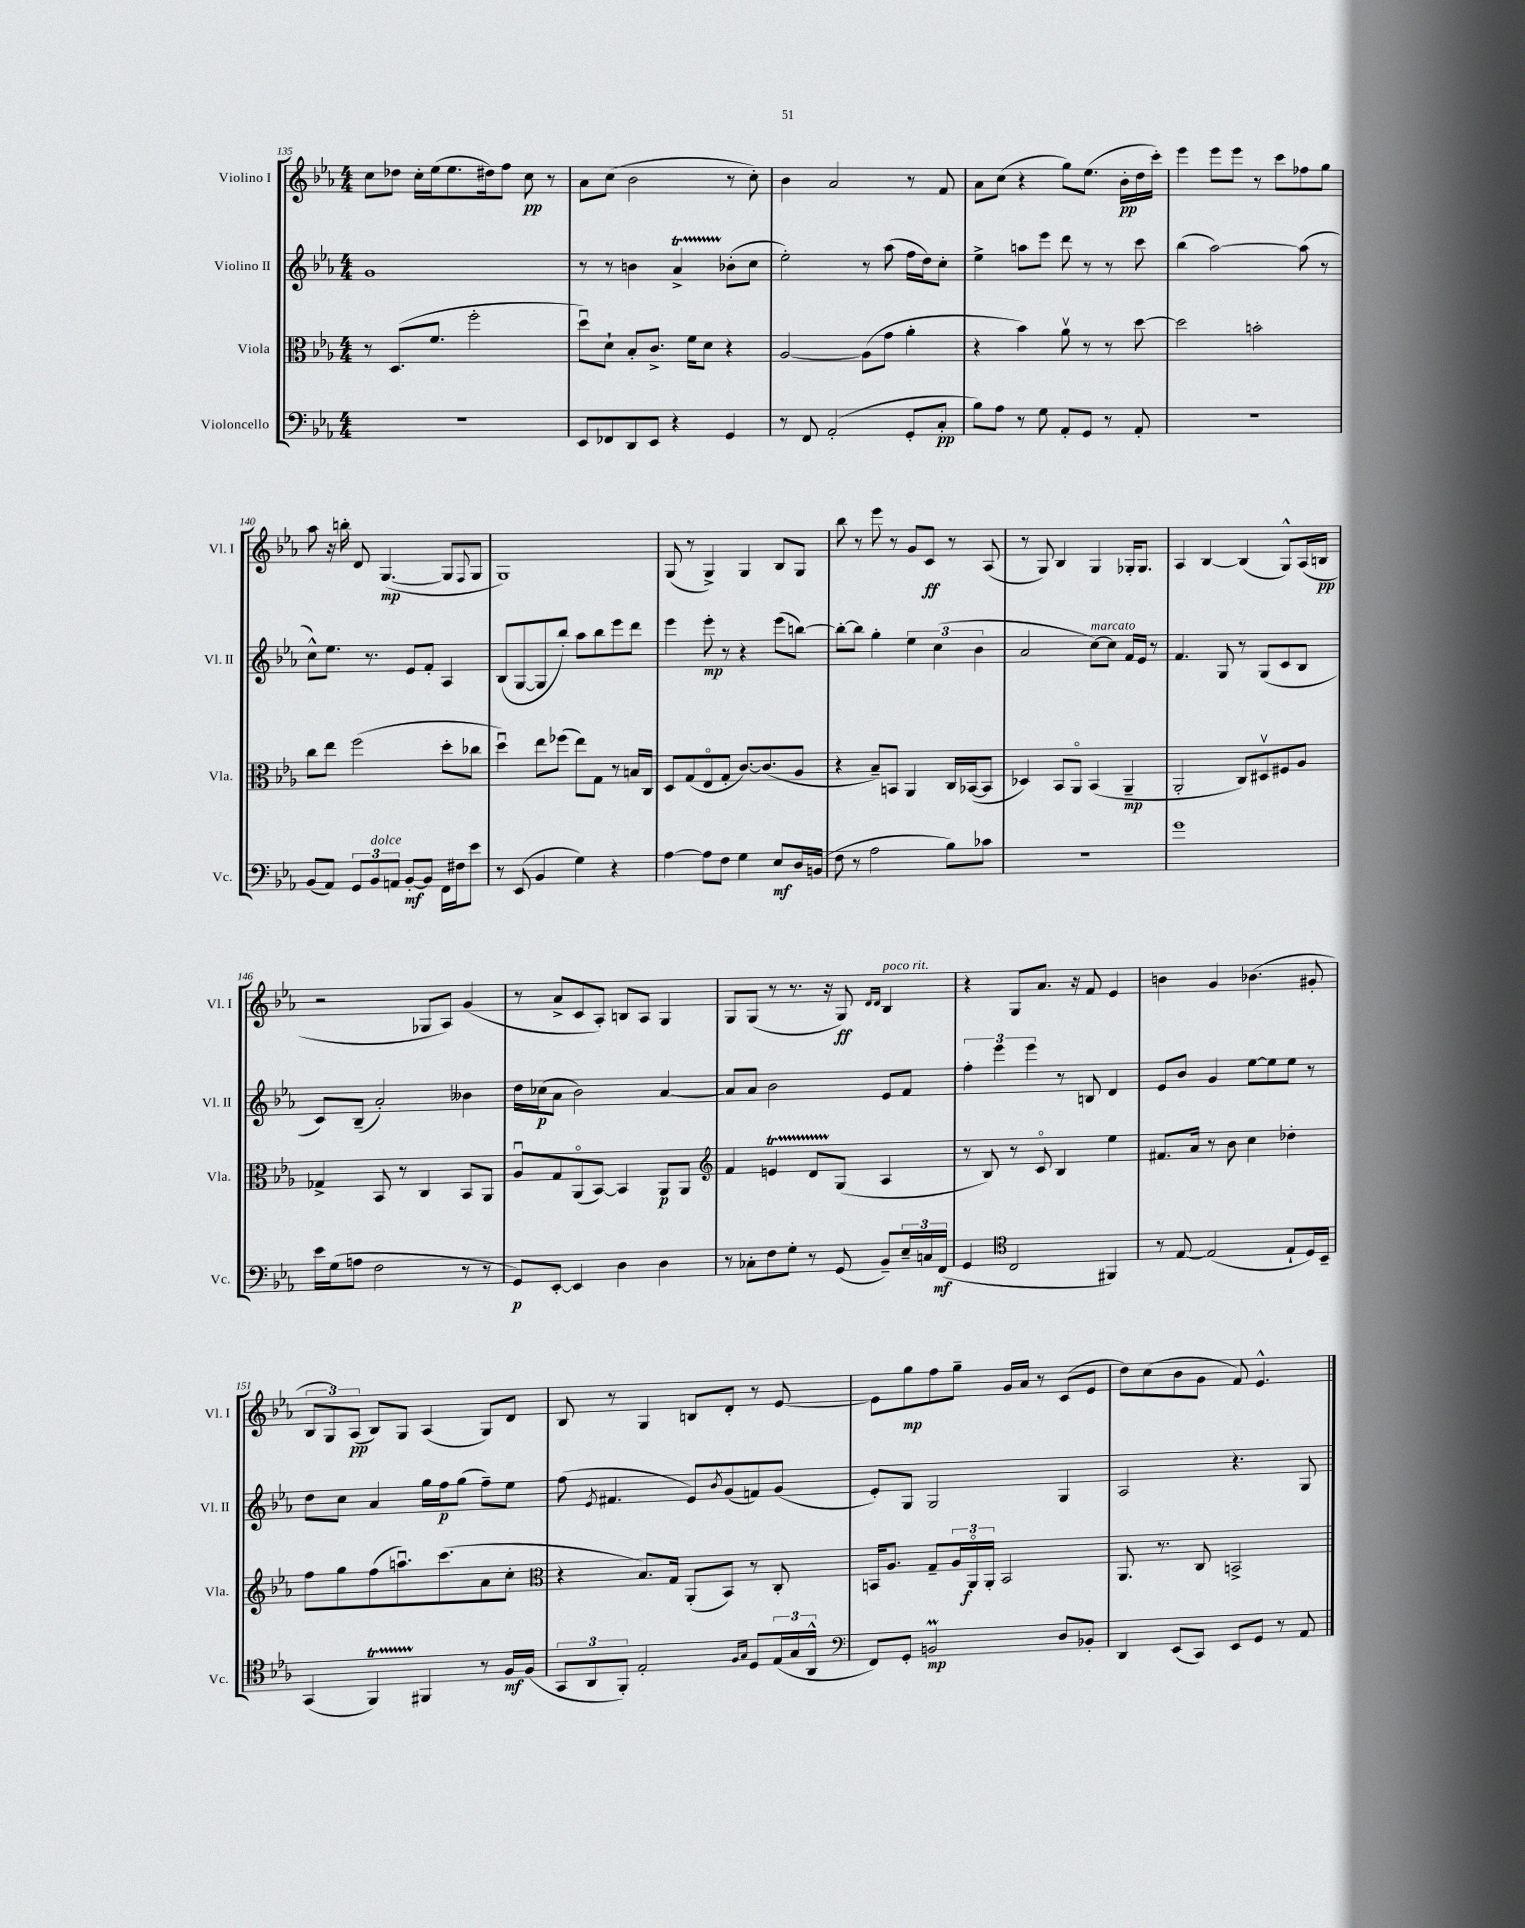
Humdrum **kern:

**kern	**dynam	**kern	**dynam	**kern	**dynam	**kern	**dynam
*part4	*part4	*part3	*part3	*part2	*part2	*part1	*part1
*staff4	*staff4	*staff3	*staff3	*staff2	*staff2	*staff1	*staff1
*I"Violoncello	*	*I"Viola	*	*I"Violino II	*	*I"Violino I	*
*I'Vc.	*	*I'Vla.	*	*I'Vl. II	*	*I'Vl. I	*
*clefF4	*	*clefC3	*	*clefG2	*	*clefG2	*
*k[b-e-a-]	*	*k[b-e-a-]	*	*k[b-e-a-]	*	*k[b-e-a-]	*
*M4/4	*	*M4/4	*	*M4/4	*	*M4/4	*
=135	=135	=135	=135	=135	=135	=135	=135
1r	.	8r	.	1g	.	8cc\L	.
.	.	(8.D/L	.	.	.	8dd-X\J	.
.	.	.	.	.	.	16cc'\LL	.
.	.	8.f/J	.	.	.	(16ee-\J	.
.	.	.	.	.	.	8.ee-\	.
.	.	2ff'\	.	.	.	.	.
.	.	.	.	.	.	16dd#X\k)	.
.	.	.	.	.	.	8ff\J	.
.	.	.	.	.	.	8cc\	pp
.	.	.	.	.	.	8r	.
=136	=136	=136	=136	=136	=136	=136	=136
8EE-/L	.	8ddu\L)	.	8r	.	8a-\L	.
8FF-X/	.	8d`\J	.	8r	.	(8cc\J	.
8DD/	.	8B-'/L	.	4bn\	.	2b-\	.
8EE-/J	.	8.c^/J	.	.	.	.	.
4r	.	.	.	4a-T^/	.	.	.
.	.	16f\KL	.	.	.	.	.
.	.	8d\J	.	.	.	.	.
4GG/	.	4r	.	(8b-X'\L	.	8r	.
.	.	.	.	8cc\J	.	8cc'\)	.
=137	=137	=137	=137	=137	=137	=137	=137
8r	.	[2A-/	.	2ee-'\)	.	4b-\	.
8FF/	.	.	.	.	.	.	.
(2AA-'/	.	.	.	.	.	2a-/	.
.	.	(8A-\L]	.	8r	.	.	.
.	.	8g\J	.	(8aa-\	.	.	.
8GG'/L	.	4a-'\	.	16ff\LL	.	8r	.
.	.	.	.	16dd\J)	.	.	.
8C'/J	pp	.	.	8cc'\J	.	8f/	.
=138	=138	=138	=138	=138	=138	=138	=138
8B-\L)	.	4r	.	4ee-^\	.	8a-\L	.
8A-\J	.	.	.	.	.	(8cc\J	.
8r	.	4b-\)	.	8aan\L	.	4r	.
8G\	.	.	.	8eee-\J	.	.	.
8AA-'/L	.	8a-v\	.	8ddd\	.	8gg\L)	.
8GG/J	.	8r	.	8r	.	(8.ee-\J	.
8r	.	8r	.	8r	.	.	.
.	.	.	.	.	.	16b-'\LL	pp
8AA-'/	.	[8dd\	.	8ccc\	.	16dd\	.
.	.	.	.	.	.	16ccc'\JJ)	.
=139	=139	=139	=139	=139	=139	=139	=139
1r	.	2dd\]	.	(4bb-\	.	4eee-\	.
.	.	.	.	[2aa-\)	.	8eee-\L	.
.	.	.	.	.	.	8eee-\J	.
.	.	2bn'\	.	.	.	8r	.
.	.	.	.	.	.	8ccc\L	.
.	.	.	.	(8aa-\]	.	8ff-X\	.
.	.	.	.	8r	.	8gg\J	.
!!LO:LB:g=z
=140	=140	=140	=140	=140	=140	=140	=140
(8BB-/L	.	8cc\L	.	8cc^^\L)	.	8aa-\	.
8AA-/J)	.	8ee-\J	.	8.ee-\J	.	16r	.
.	.	.	.	.	.	16bbn'\	.
12GG/L	.	(2ff\	.	.	.	8d/	.
.	.	.	.	8.r	.	.	.
!LO:TX:a:i:t=dolce	!	!	!	!	!	!	!
12BB-/	.	.	.	.	.	.	.
.	.	.	.	.	.	([4.G/	mp
12AAn/J	.	.	.	.	.	.	.
[8BB-'/L	mf	.	.	8e-/L	.	.	.
8BB-/J]	.	.	.	8f'/J	.	.	.
16FF\LL	.	8dd'\L	.	4A-/	.	8G/L]	.
16F#X\J	.	.	.	.	.	.	.
.	.	.	.	.	.	8qqF/	.
8e-\J	.	8cc-X\J	.	.	.	8G/J	.
=141	=141	=141	=141	=141	=141	=141	=141
8r	.	4ddu\)	.	(8B-/L	.	1G)	.
(8EE-/	.	.	.	[8G/	.	.	.
4BB-/	.	8ee-\L	.	8G/]	.	.	.
.	.	(8ff-X\J	.	8bb-'/J)	.	.	.
4G\)	.	8ee-\L)	.	8aa-\L	.	.	.
.	.	8G\J	.	8bb-\	.	.	.
4r	.	8r	.	8eee-\	.	.	.
.	.	16Bn/LL	.	8ddd\J	.	.	.
.	.	16C/JJ	.	.	.	.	.
=142	=142	=142	=142	=142	=142	=142	=142
[4A-\	.	8D/L	.	4eee-\	.	(8G/	.
.	.	(8G/	.	.	.	8r	.
8A-\L]	.	8E-/	.	8eee-'\	mp	4G^/)	.
8F\J	.	8G'/J	.	8r	.	.	.
4G\	.	[8.c/L)	.	4r	.	4G/	.
.	.	(8.c/]	.	.	.	.	.
8E-/L	mf	.	.	(8eee-\L	.	8B-/L	.
16D/L	.	8A-/J	.	[8bbn\J)	.	8G/J	.
(16BBn/JJ	.	.	.	.	.	.	.
=143	=143	=143	=143	=143	=143	=143	=143
8F\	.	4r	.	8bb'\L_	.	8bb-\	.
8r	.	.	.	8bb\J]	.	8r	.
2A-\	.	8B-~/L)	.	4gg'\	.	8eee-\	.
.	.	8BBn/J	.	.	.	8r	.
.	.	4AA-/	.	6ee-\	.	8g/L	.
.	.	.	.	.	.	8c/J	ff
.	.	.	.	(6cc\	.	.	.
8B-\L)	.	16C/LL	.	.	.	8r	.
.	.	([16BB-X/J	.	.	.	.	.
.	.	.	.	6b-\	.	.	.
8c-X\J	.	8BB-/J]	.	.	.	(8A-/	.
=144	=144	=144	=144	=144	=144	=144	=144
1r	.	4D-X/)	.	2a-/	.	8r	.
.	.	.	.	.	.	8G/)	.
.	.	8BB-/L	.	.	.	4B-/	.
.	.	8AA-/J	.	.	.	.	.
!	!	!	!	!LO:TX:a:i:t=marcato	!	!	!
.	.	(4BB-/	.	[8cc\L)	.	4G/	.
.	.	.	.	8cc\J]	.	.	.
.	.	4AA-~/	mp	16f/LL	.	16G-X'/KL	.
.	.	.	.	16e-/JJ	.	8.G-/J	.
.	.	.	.	8r	.	.	.
=145	=145	=145	=145	=145	=145	=145	=145
1g	.	2AA-'/	.	4.f/	.	4A-/	.
.	.	.	.	.	.	[4B-/	.
.	.	.	.	8G/	.	.	.
.	.	8C/L)	.	8r	.	(4B-/]	.
.	.	8D#Xv/	.	(8G/L	.	.	.
.	.	8F#X/	.	8c/	.	8G^^/L)	.
.	.	8A-/J	.	8B-/J	.	(16A-/L	.
.	.	.	.	.	.	16Bn/JJ	pp
!!LO:LB:g=z
=146	=146	=146	=146	=146	=146	=146	=146
16e-\LL	.	4G-X^/	.	8c/L)	.	2r	.
(16G\J	.	.	.	.	.	.	.
8An\J	.	.	.	(8B-~/J	.	.	.
2F\	.	8BB-/	.	2a-'/)	.	.	.
.	.	8r	.	.	.	.	.
.	.	4C/	.	.	.	8G-X/L	.
.	.	.	.	.	.	8A-/J)	.
8r	.	8BB-/L	.	4b--X\	.	(4g/	.
8r	.	8AA-/J	.	.	.	.	.
=147	=147	=147	=147	=147	=147	=147	=147
8GG/L)	p	8A-u/L	.	16dd\LL	.	8r	.
.	.	.	.	(16cc-X\J	p	.	.
[8EE-'/J	.	8G/	.	8a-\J	.	8a-^/L	.
4EE-/]	.	(8AA-/	.	2b-\)	.	8c/	.
.	.	[8BB-/J)	.	.	.	8A-'/J)	.
4D\	.	4BB-/]	.	.	.	8Bn/L	.
.	.	.	.	.	.	8A-/J	.
4D\	.	8AA-/L	p	[4a-/	.	4G/	.
.	.	8AA-/J	.	.	.	.	.
=148	=148	=148	=148	=148	=148	=148	=148
*	*	*clefG2	*	*	*	*	*
8r	.	4f/	.	8a-/L]	.	8G/L	.
8C-X'\L	.	.	.	8a-/J	.	(8G/J	.
8F\	.	4ent/	.	2b-\	.	8r	.
8G'\J	.	.	.	.	.	8.r	.
8r	.	8dTTT/L	.	.	.	.	.
.	.	.	.	.	.	16r	.
(8GG/	.	(8G/J	.	.	.	8G/)	ff
.	.	.	.	.	.	16qqd/LL	.
.	.	.	.	.	.	16qqd/JJ	.
!	!	!	!	!	!	!LO:TX:a:i:t=poco rit.	!
8BB-~/L)	.	4A-/	.	8e-/L	.	4B-/	.
24E-~/L	.	.	.	8f/J	.	.	.
24Cn/	.	.	.	.	.	.	.
(24FF/JJ	mf	.	.	.	.	.	.
=149	=149	=149	=149	=149	=149	=149	=149
4GG/	.	8r	.	6ff'\	.	4r	.
.	.	8B-/)	.	.	.	.	.
.	.	.	.	6eee-\	.	.	.
*clefC4	*	*	*	*	*	*	*
2C/	.	8r	.	.	.	8G/L	.
.	.	.	.	6eee-\	.	.	.
.	.	8c/	.	.	.	8.a-/J	.
.	.	4B-/	.	8r	.	.	.
.	.	.	.	.	.	16r	.
.	.	.	.	8Bn/	.	8f/	.
4FF#X/)	.	4ee-\	.	4d/	.	4e-/	.
=150	=150	=150	=150	=150	=150	=150	=150
8r	.	8.f#X/L	.	8e-/L	.	4bn\	.
[8E-/	.	.	.	8b-/J	.	.	.
.	.	16a-/Jk	.	.	.	.	.
(2E-/]	.	8r	.	4g/	.	4g/	.
.	.	8b-\	.	.	.	.	.
.	.	4cc\	.	[8ee-\L	.	(4.b-X\	.
.	.	.	.	8ee-\]	.	.	.
8E-`/L	.	4dd-X'\	.	8ee-\J	.	.	.
16D/L)	.	.	.	8r	.	8g#X'/	.
16BB-~/JJ	.	.	.	.	.	.	.
!!LO:LB:g=z
=151	=151	=151	=151	=151	=151	=151	=151
(4GG/	.	8ff\L	.	8dd\L	.	12B-/L	.
.	.	.	.	.	.	12G/)	.
.	.	8gg\	.	8cc\J	.	.	.
.	.	.	.	.	.	(12A-/J	pp
4FFT/)	.	(8ff\	.	4a-/	.	8B-/L)	.
.	.	8.aanu\)	.	.	.	8G/J	.
4FF#X/	.	.	.	16gg\LL	.	(4A-/	.
.	.	(8.ccc\	.	16ff\J	p	.	.
.	.	.	.	(8gg\J	.	.	.
8r	.	8a-\	.	8ff~\L)	.	8G/L)	.
16F/LL	mf	8cc'\J	.	8ee-\J	.	8d/J	.
(16F/JJ	.	.	.	.	.	.	.
=152	=152	=152	=152	=152	=152	=152	=152
*	*	*clefC3	*	*	*	*	*
12GG/L	.	4r	.	(8ff\	.	8B-/	.
12AA-/	.	.	.	.	.	.	.
.	.	.	.	8qe-/	.	.	.
.	.	.	.	4.f#X/	.	8r	.
12FF'/J)	.	.	.	.	.	.	.
2E-'/	.	8.B-/L)	.	.	.	4G/	.
.	.	16G/Jk	.	.	.	.	.
.	.	(8AA-'/L	.	8e-/L)	.	8Bn/L	.
.	.	.	.	8qb-/	.	.	.
.	.	8BB-/J)	.	(8g/	.	8d'/J	.
16qqF/LL	.	.	.	.	.	.	.
16qqG/JJ	.	.	.	.	.	.	.
8D/L	.	8r	.	8fn/)	.	8r	.
(24E-/L	.	8C'/	.	(8g/J	.	[8e-/	.
24G/	.	.	.	.	.	.	.
24AA-^^/JJ	.	.	.	.	.	.	.
=153	=153	=153	=153	=153	=153	=153	=153
*clefF4	*	*	*	*	*	*	*
8FF/L)	.	16BBn/KL	.	8e-'/L)	.	8e-\L]	.
.	.	8.A-/J	.	.	.	.	.
8GG'/J	.	.	.	8G/J	.	8gg\	mp
2BBnm/	mp	8G~/L	.	2G/	.	8ff\	.
.	.	24A-/L	.	.	.	8gg~\J	.
.	.	24AA-/	f	.	.	.	.
.	.	24AA-'/JJ	.	.	.	.	.
.	.	2BB/	.	.	.	16g/LL	.
.	.	.	.	.	.	16a-/JJ	.
.	.	.	.	.	.	8r	.
8D/L	.	.	.	4G/	.	(8c/L	.
8BB-X'/J	.	.	.	.	.	8e-/J	.
=154	=154	=154	=154	=154	=154	=154	=154
4DD/	.	8.AA-/	.	2A-/	.	8dd\L)	.
.	.	.	.	.	.	(8cc\	.
.	.	8.r	.	.	.	.	.
(8EE-/L	.	.	.	.	.	8b-\	.
8CC/J)	.	8C/	.	.	.	8g\J	.
8EE-/L	.	2BBn^/	.	4.r	.	8f/)	.
8GG/J	.	.	.	.	.	4.e-^^/	.
8r	.	.	.	.	.	.	.
8AA-/	.	.	.	8G/	.	.	.
==	==	==	==	==	==	==	==
*-	*-	*-	*-	*-	*-	*-	*-
